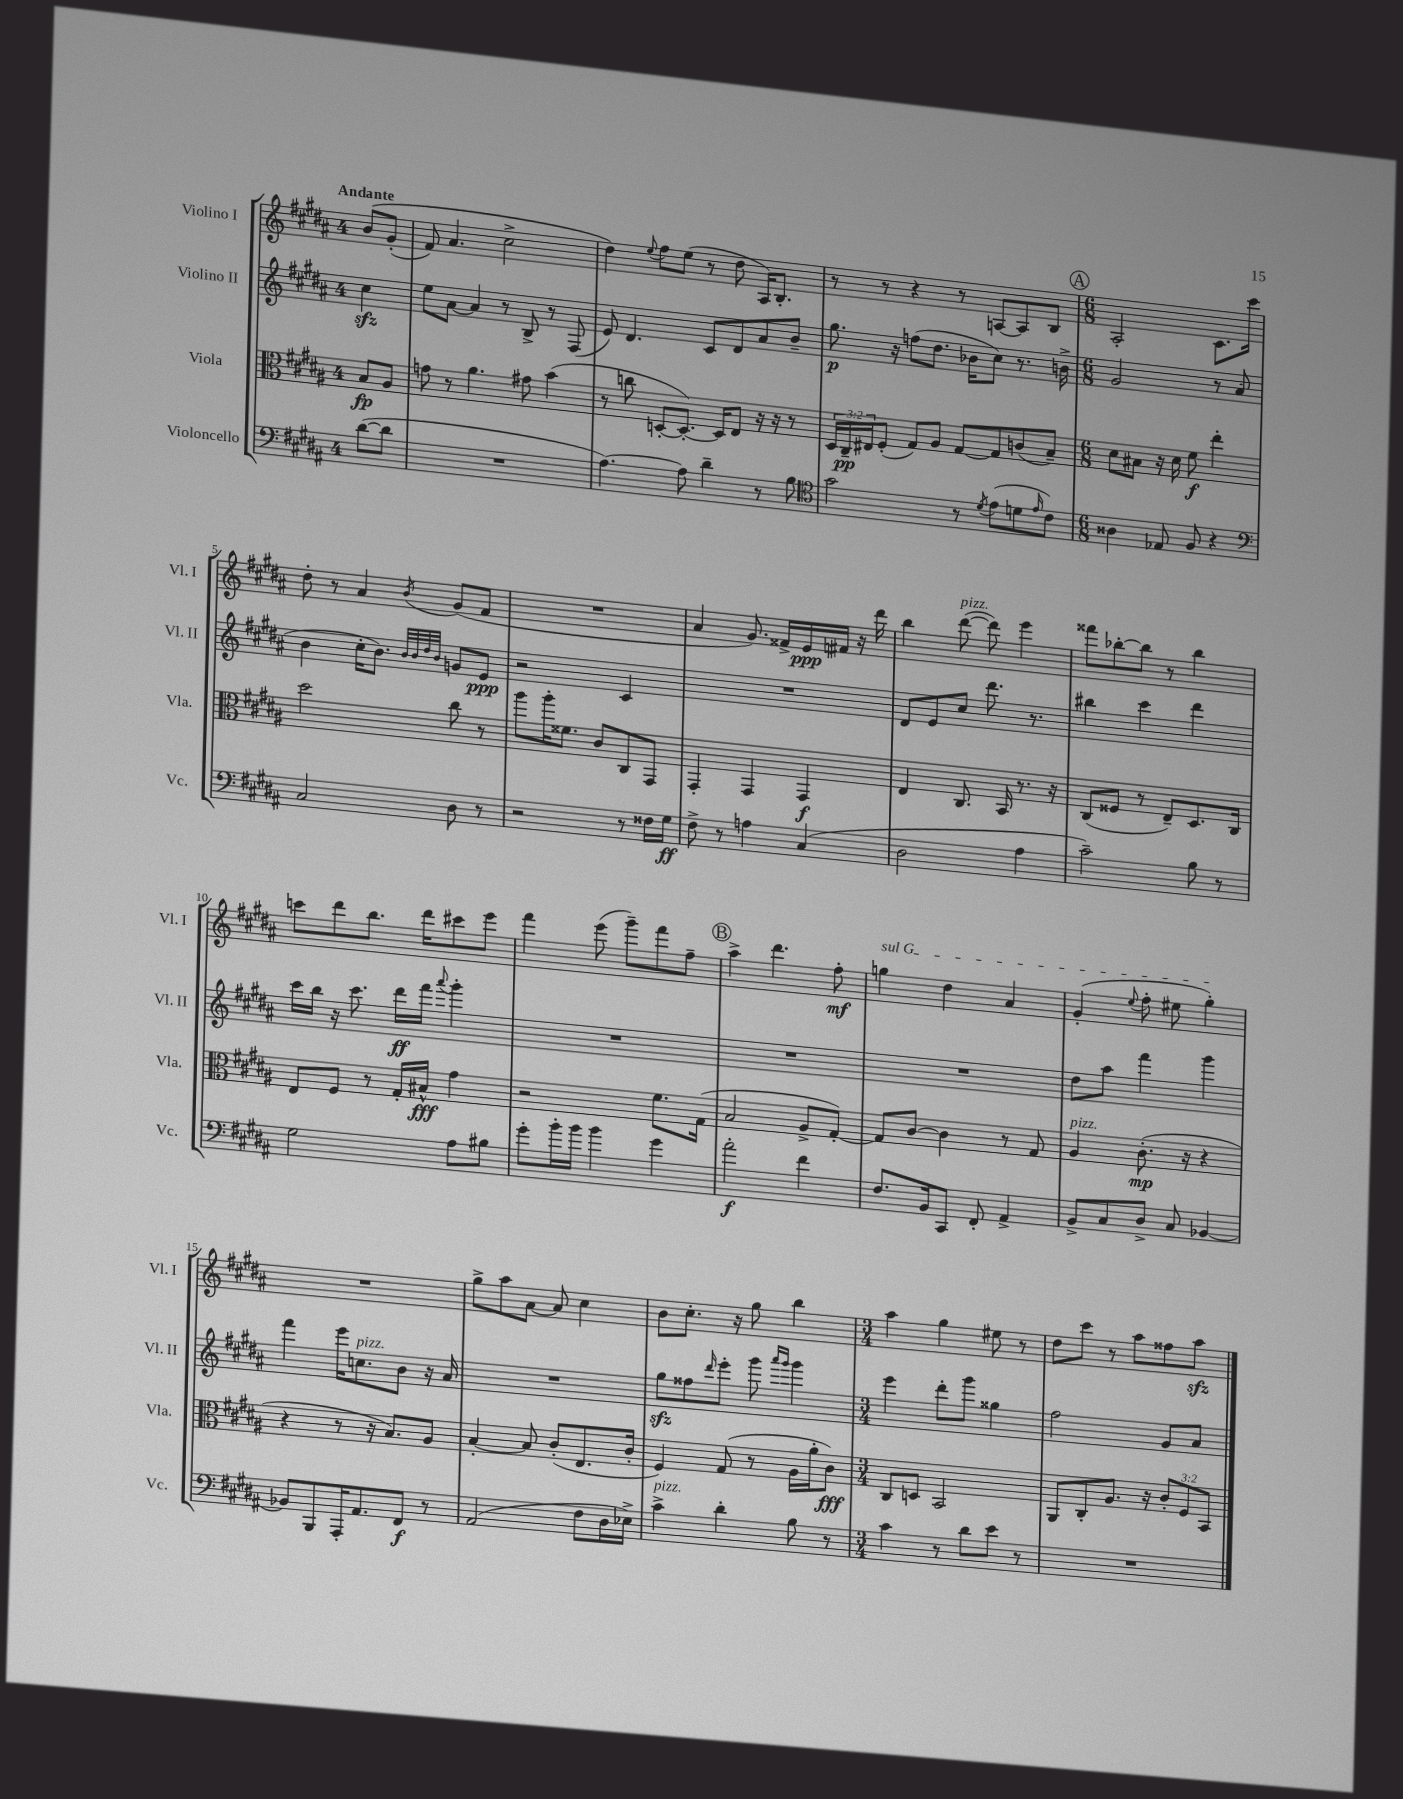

**kern	**dynam	**kern	**dynam	**kern	**dynam	**kern	**dynam
*part4	*part4	*part3	*part3	*part2	*part2	*part1	*part1
*staff4	*staff4	*staff3	*staff3	*staff2	*staff2	*staff1	*staff1
*I"Violoncello	*	*I"Viola	*	*I"Violino II	*	*I"Violino I	*
*I'Vc.	*	*I'Vla.	*	*I'Vl. II	*	*I'Vl. I	*
*clefF4	*	*clefC3	*	*clefG2	*	*clefG2	*
*k[f#c#g#d#a#]	*	*k[f#c#g#d#a#]	*	*k[f#c#g#d#a#]	*	*k[f#c#g#d#a#]	*
*M4/4	*	*M4/4	*	*M4/4	*	*M4/4	*
=	=	=	=	=	=	=	=
!	!	!	!	!	!	!LO:TX:a:B:t=Andante	!
([8d#\L	.	8B/L	fp	4cc#zz\	.	(8b/L	.
8d#\J]	.	8A#/J	.	.	.	(8g#'/J	.
=1	=1	=1	=1	=1	=1	=1	=1
1r	.	8gn\	.	8ee\L	.	8f#/)	.
.	.	8r	.	[8a#\J	.	4.a#/	.
.	.	4.a#\	.	4a#/]	.	.	.
.	.	.	.	8r	.	2cc#^\	.
.	.	8g#X\	.	8B^/	.	.	.
.	.	(4b\	.	8r	.	.	.
.	.	.	.	(8F#/	.	.	.
=2	=2	=2	=2	=2	=2	=2	=2
[4.A#\)	.	8r	.	8e/)	.	4dd#\)	.
.	.	8ccn\	.	4.d#/	.	.	.
.	.	.	.	.	.	8qqee/	.
.	.	[8Dn'/L	.	.	.	8ff#\L	.
8A#\]	.	8.D'/J_)	.	.	.	(8ee\J	.
4d#~\	.	.	.	8c#/L	.	8r	.
.	.	16D/KL]	.	.	.	.	.
.	.	8E/J	.	8d#/	.	8dd#\	.
8r	.	16r	.	8a#/	.	16A#/KL)	.
.	.	16r	.	.	.	8.B'/J	.
8B\	.	8r	.	8b~/J	.	.	.
=3	=3	=3	=3	=3	=3	=3	=3
*clefC4	*	*	*	*	*	*	*
2g#\	.	24D#/LL	.	8.gg#\	p	8r	.
.	.	24C#~/	pp	.	.	.	.
.	.	24E#X/J	.	.	.	.	.
.	.	(8F#'/J	.	.	.	8r	.
.	.	.	.	16r	.	.	.
.	.	8G#/L)	.	(8ffn\L	.	4r	.
.	.	8A#/J	.	8.dd#\J	.	.	.
8r	.	[8G#/L	.	.	.	8r	.
.	.	.	.	16b-X\KL	.	.	.
8qd#/	.	.	.	.	.	.	.
(8e\L	.	8G#/]	.	8cc#\J)	.	[8An/L	.
8dn\	.	(8cn/	.	8.r	.	8A/]	.
16qqe/	.	.	.	.	.	.	.
8c#\J)	.	8B~/J)	.	.	.	8B/J	.
.	.	.	.	16bn^\	.	.	.
!!LO:REH:place=s1:t=A
=4	=4	=4	=4	=4	=4	=4	=4
*M6/8	*	*M6/8	*	*M6/8	*	*M6/8	*
4A##X\	.	8d#\L	.	2g#/	.	2A#'/	.
.	.	8B#X\J	.	.	.	.	.
8E-X/	.	16r	.	.	.	.	.
.	.	16d#\	.	.	.	.	.
8F#/	.	8f#\	f	.	.	.	.
4r	.	4ee'\	.	8r	.	8.c#\L	.
.	.	.	.	(8a#/	.	.	.
.	.	.	.	.	.	16ccc#\Jk	.
!!LO:LB:g=z
=5	=5	=5	=5	=5	=5	=5	=5
*clefF4	*	*	*	*	*	*	*
2C#/	.	2dd#\	.	4b\	.	8dd#'\	.
.	.	.	.	.	.	8r	.
.	.	.	.	16cc#'\KL	.	4a#/	.
.	.	.	.	8.b\J)	.	.	.
.	.	.	.	32qqb/LLL	.	.	.
.	.	.	.	32qqb/	.	.	.
.	.	.	.	32qqdd#/	.	.	.
.	.	.	.	32qqb/JJJ	.	8qb/	.
8D#\	.	8cc#\	.	8gn/L	.	(8g#/L	.
8r	.	8r	.	8e/J	ppp	8f#/J	.
=6	=6	=6	=6	=6	=6	=6	=6
2r	.	8aa#\L	.	2r	.	2.r	.
.	.	16aa#'\K	.	.	.	.	.
.	.	8.f##X\J	.	.	.	.	.
.	.	8c#/L	.	.	.	.	.
8r	.	8C#/	.	4c#/	.	.	.
16F##X\LL	.	8GG#/J	.	.	.	.	.
16G#\JJ	ff	.	.	.	.	.	.
=7	=7	=7	=7	=7	=7	=7	=7
8F#^\	.	4GG#'/	.	2.r	.	4a#/	.
8r	.	.	.	.	.	.	.
4An\	.	4GG#/	.	.	.	8.g#/)	.
.	.	.	.	.	.	16f##X^/LL	.
(4C#/	.	4GG#/	f	.	.	16e/	ppp
.	.	.	.	.	.	16f#X/JJ	.
.	.	.	.	.	.	16r	.
.	.	.	.	.	.	16ddd#\	.
=8	=8	=8	=8	=8	=8	=8	=8
2D#\	.	4E/	.	8d#/L	.	4bb\	.
.	.	.	.	8e/	.	.	.
!	!	!	!	!	!	!LO:TX:a:i:t=pizz.	!
.	.	8.C#/	.	8cc#/J	.	([8ddd#\	.
.	.	.	.	8.ddd#\	.	8ddd#\])	.
.	.	16BB/	.	.	.	.	.
4A#\	.	8.r	.	.	.	4eee\	.
.	.	.	.	8.r	.	.	.
.	.	16r	.	.	.	.	.
=9	=9	=9	=9	=9	=9	=9	=9
2c#~\)	.	(8C#/L	.	4bb#X\	.	8fff##X\L	.
.	.	8F##X/J	.	.	.	[8bb-X'\	.
.	.	8r	.	4ccc#\	.	8bb-\J]	.
.	.	8E~/L)	.	.	.	8r	.
8B\	.	8.D#/	.	4ddd#\	.	4bb-\	.
8r	.	.	.	.	.	.	.
.	.	16C#/Jk	.	.	.	.	.
!!LO:LB:g=z
=10	=10	=10	=10	=10	=10	=10	=10
2G#\	.	8E/L	.	16ccc#\LL	.	8cccn\L	.
.	.	.	.	16bb\JJ	.	.	.
.	.	8F#/J	.	16r	.	8ddd#\	.
.	.	.	.	8.ccc#\	.	.	.
.	.	8r	.	.	.	8.bb\J	.
.	.	16G#'/LL	.	16ddd#\LL	ff	.	.
.	.	16B#X^^/JJ	fff	16fff#\JJ	.	16ddd#\KL	.
.	.	.	.	8qqaaa#/	.	.	.
8A#\L	.	4g#\	.	4ggg#'\	.	8ccc#X\	.
8B#X\J	.	.	.	.	.	8eee\J	.
=11	=11	=11	=11	=11	=11	=11	=11
8g#'\L	.	2r	.	2.r	.	4fff#\	.
16b'\L	.	.	.	.	.	.	.
16b\JJ	.	.	.	.	.	.	.
4b\	.	.	.	.	.	(8eee\	.
.	.	.	.	.	.	8ggg#~\L)	.
4g#\	.	8.f#\L	.	.	.	8fff#\	.
.	.	.	.	.	.	8ff#~\J	.
.	.	(16G#\Jk	.	.	.	.	.
!!LO:REH:place=s1:t=B
=12	=12	=12	=12	=12	=12	=12	=12
2a#'\	f	2B/	.	2.r	.	4aa#^\	.
.	.	.	.	.	.	4.ddd#\	.
4f#\	.	8A#^/L	.	.	.	.	.
.	.	[8G#'/J)	.	.	.	8ff#'\	mf
=13	=13	=13	=13	=13	=13	=13	=13
!	!	!	!	!	!	!LO:TX:a:i:t=sul G	!
8.F#/L	.	8G#/L]	.	2.r	.	4ggn\	.
.	.	[8c#/J	.	.	.	.	.
16BB/k	.	.	.	.	.	.	.
8CC#/J	.	4c#\]	.	.	.	4dd#\	.
8FF#'/	.	.	.	.	.	.	.
4AA#^/	.	8r	.	.	.	4a#/	.
.	.	8G#/	.	.	.	.	.
=14	=14	=14	=14	=14	=14	=14	=14
!	!	!LO:TX:a:i:t=pizz.	!	!	!	!	!
8BB^/L	.	4A#/	.	8dd#\L	.	(4g#'/	.
8C#/	.	.	.	8aa#\J	.	.	.
.	.	.	.	.	.	8qqee/	.
8D#^/J	.	(8.c#'\	mp	4fff#\	.	8ff#'\	.
8C#/	.	.	.	.	.	8ee#X\	.
.	.	16r	.	.	.	.	.
[4BB-X/	.	4r	.	4ggg#\	.	4gg#'\)	.
!!LO:LB:g=z
=15	=15	=15	=15	=15	=15	=15	=15
8BB-X/L]	.	4r	.	4fff#\	.	2.r	.
8BBB/	.	.	.	.	.	.	.
16AAA#'/K	.	8r	.	16eee\KL	.	.	.
!	!	!	!	!LO:TX:a:i:t=pizz.	!	!	!
8.AA#/	.	.	.	8.ccn\	.	.	.
.	.	16r	.	.	.	.	.
.	.	8.B/L)	.	.	.	.	.
8FF#/J	f	.	.	8b\J	.	.	.
8r	.	8A#/J	.	16r	.	.	.
.	.	.	.	16a#/	.	.	.
=16	=16	=16	=16	=16	=16	=16	=16
(2AA#/	.	[4B'/	.	2.r	.	8gg#^\L	.
.	.	.	.	.	.	8aa#\	.
.	.	8B/]	.	.	.	[8a#\J	.
.	.	(8c#'/L	.	.	.	8a#/]	.
8F#\L	.	8.E/	.	.	.	4cc#\	.
16D#\L	.	.	.	.	.	.	.
16E-X^\JJ)	.	16c#'/Jk	.	.	.	.	.
=17	=17	=17	=17	=17	=17	=17	=17
!LO:TX:a:i:t=pizz.	!	!	!	!	!	!	!
4c#^\	.	4F#/)	.	8gg#zz\L	.	8b\L	.
.	.	.	.	8ff##X\	.	8.cc#'\J	.
.	.	.	.	16qqddd#/	.	.	.
4d#'\	.	(8G#/	.	8eee'\J	.	.	.
.	.	.	.	.	.	16r	.
.	.	8r	.	8ggg#\	.	8gg#\	.
.	.	.	.	16qqaaa#/LL	.	.	.
.	.	.	.	16qqggg#/JJ	.	.	.
8B\	.	16A#\LL	.	4ggg#\	.	4bb\	.
.	.	16a#'\J	.	.	.	.	.
8r	.	8c#\J)	fff	.	.	.	.
=18	=18	=18	=18	=18	=18	=18	=18
*M3/4	*	*M3/4	*	*M3/4	*	*M3/4	*
4c#\	.	8C#/L	.	4eee\	.	4aa#\	.
.	.	8Dn/J	.	.	.	.	.
8r	.	2BB/	.	8ddd#'\L	.	4gg#\	.
8d#\L	.	.	.	8ggg#\J	.	.	.
8e\J	.	.	.	4gg##X\	.	8ee#X\	.
8r	.	.	.	.	.	8r	.
=19	=19	=19	=19	=19	=19	=19	=19
2.r	.	8AA#/L	.	2ff#\	.	8dd#\L	.
.	.	8C#'/	.	.	.	8ccc#\J	.
.	.	8.A#/J	.	.	.	8r	.
.	.	.	.	.	.	8aa#\L	.
.	.	16r	.	.	.	.	.
.	.	12c#'/L	.	8g#/L	.	8ff##X\	.
.	.	12F#/	.	.	.	.	.
.	.	.	.	8a#/J	.	8aa#zz\J	.
.	.	12BB/J	.	.	.	.	.
==	==	==	==	==	==	==	==
*-	*-	*-	*-	*-	*-	*-	*-
